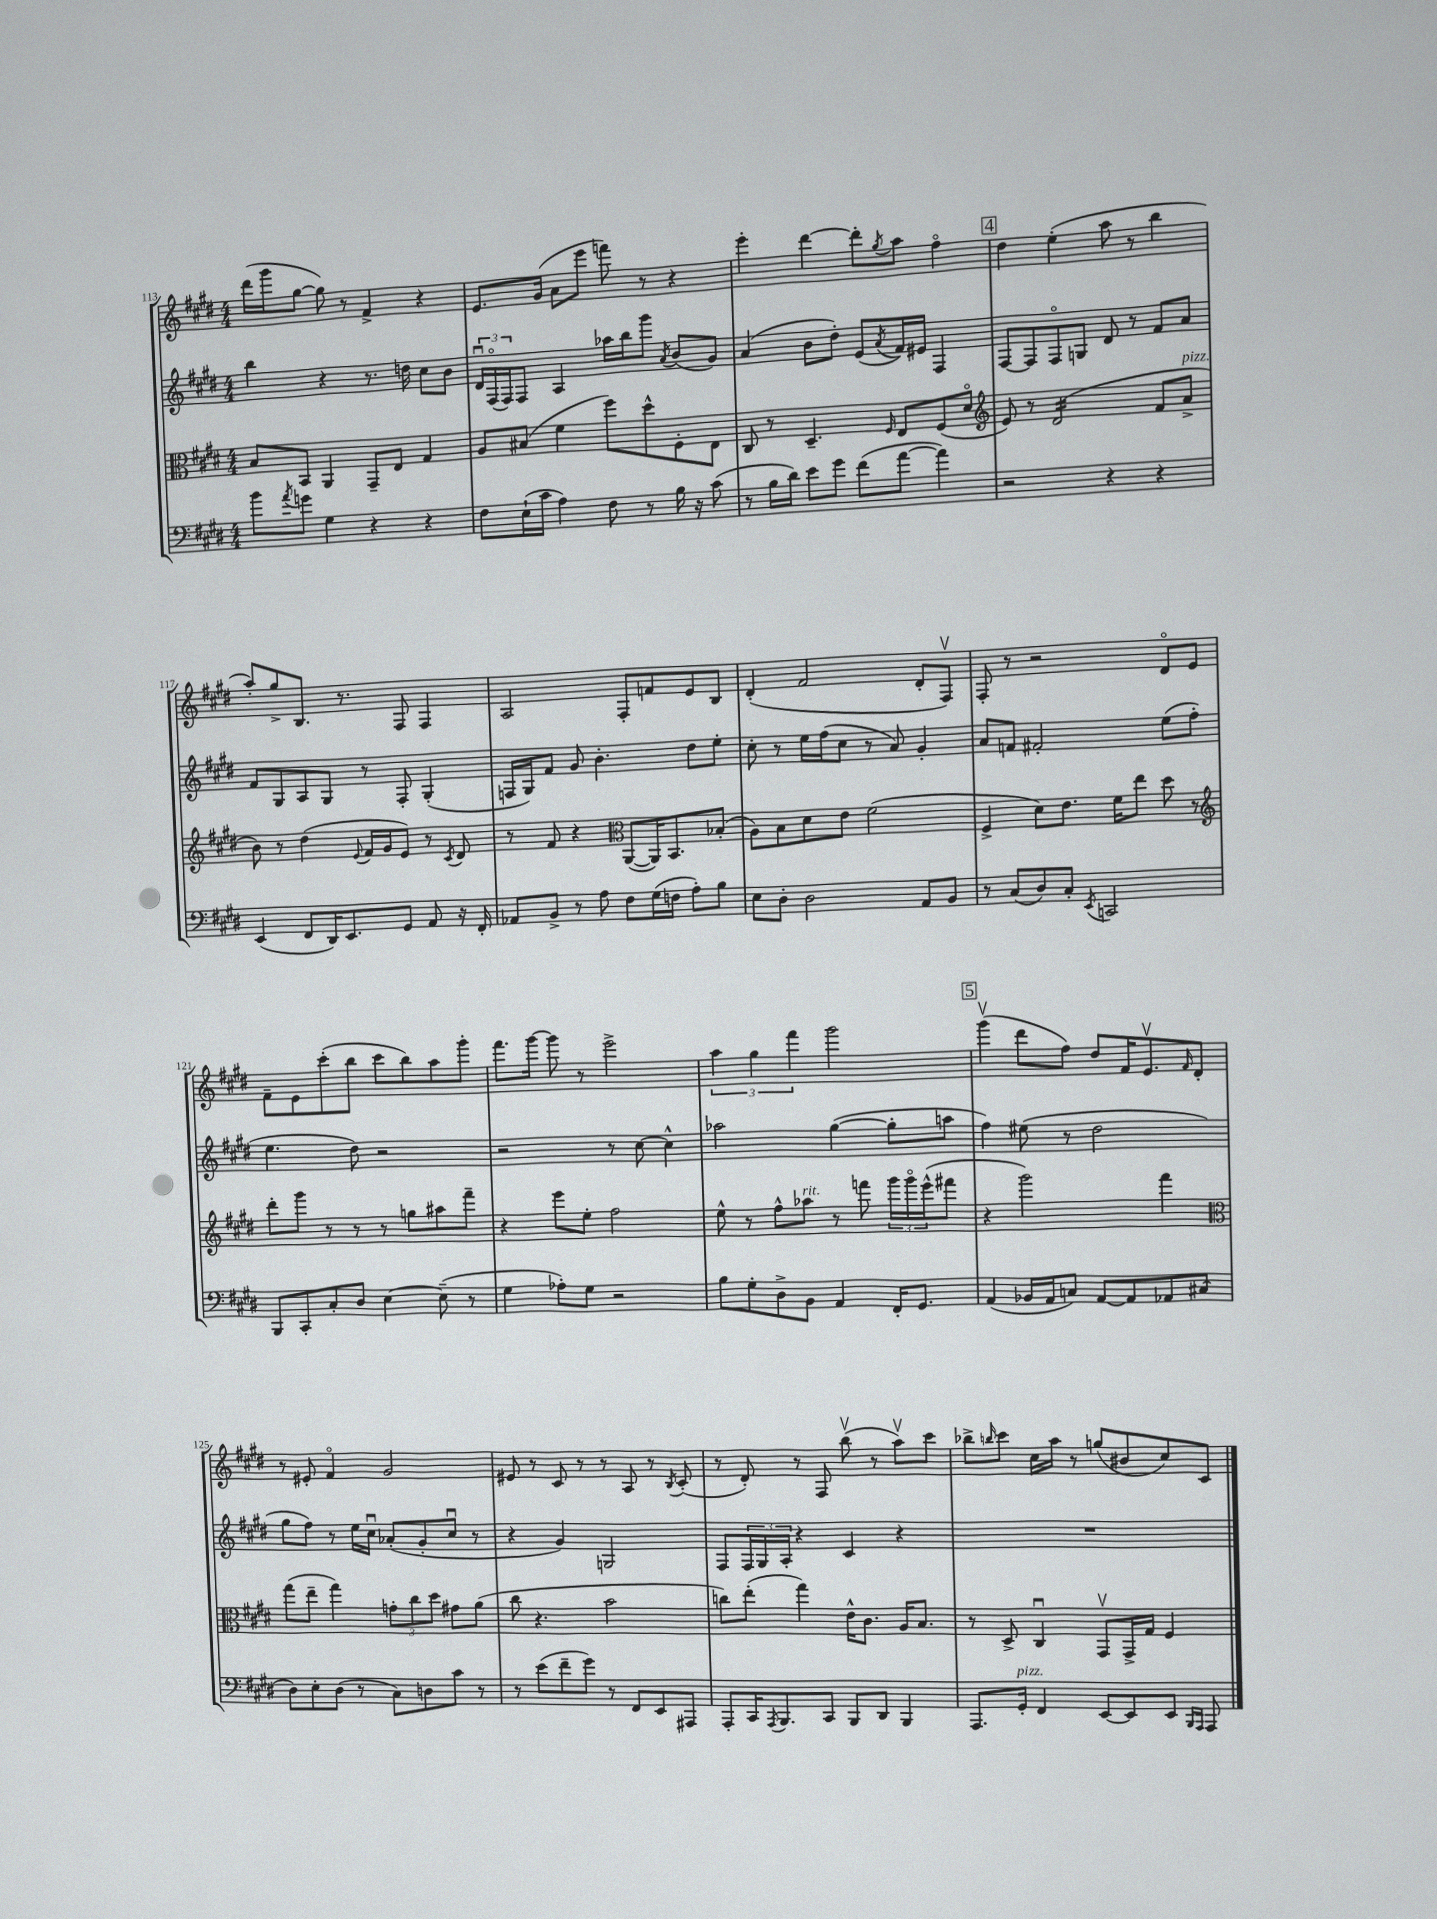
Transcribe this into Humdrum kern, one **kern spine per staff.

**kern	**kern	**kern	**kern
*staff4	*staff3	*staff2	*staff1
*clefF4	*clefC3	*clefG2	*clefG2
*k[f#c#g#d#]	*k[f#c#g#d#]	*k[f#c#g#d#]	*k[f#c#g#d#]
*M4/4	*M4/4	*M4/4	*M4/4
8b\L	8B/L	4bb\	(16ddd#\LL
.	.	.	16ggg#\J
8qa/	.	.	.
8g\J	8BB/J	.	[8gg#\J
4G#\	4AA/	4r	8gg#\])
.	.	.	8r
4r	8GG#~/L	8.r	4f#^/
.	8E/J	.	.
.	.	16dd\	.
4r	4G#/	8cc#\L	4r
.	.	8b\J	.
=	=	=	=
8F#\L	8A/L	24d#u/LL	8.e/L
.	.	(24F#o/	.
.	.	24F#/J)	.
(16E`\L	(8B#/J	8F#/J	.
16c#\JJ	.	.	(16g#/Jk
4A\)	4f#\	4A/	8a\L
.	.	.	8eee\J
8F#\	8ff#\L)	16aa-\LL	8fff\)
.	.	16bb\J	.
8r	8dd#^^\	8ggg#\J	8r
.	.	8qa/	.
16B\	8F#'\	(8b/L	4r
16r	.	.	.
(8c#\	8E\J	8g#/J)	.
=	=	=	=
8r	8C#/	(4a/	4eee'\
16B\LL	8r	.	.
16d#\JJ)	.	.	.
8e\L	4.D#~/	8b\L	[4ddd#\
8g#\J	.	8dd#'\J)	.
(8f#\L	.	(8e/L	8ddd#'\]L
.	16qqF#/	8qa/	8qgg#/
[8a\J	8E/L	16f#/L)	8aa\J
.	.	16e#/JJ	.
4a\])	(8F#/	4F#/	4ff#o\
.	8d#o/J	.	.
=	=	=	=
*	*clefG2	*	*
2r	8e/)	[8F#/L	4dd#\
.	8r	8F#/]	.
.	(2d#/	8F#o/	(4ee'\
.	.	8G/J	.
4r	.	8d#/	8aa\
.	.	8r	8r
4r	8f#/L	8f#/L	4bb\
.	8a^/J	8a/J	.
=	=	=	=
(4EE/	8b\)	8f#/L	8aa'/L)
.	8r	8G#/	8gg#^/
8FF#/L	(4dd#\	8A/	8.B/J
16DD#/K)	.	8G#/J	.
8.EE/	.	.	8.r
.	8qqe/	.	.
.	16f#/LL	8r	.
.	16g#/J	.	.
8GG#/J	8e/J)	8F#'/	8F#/
8AA/	8r	(4G#'/	4F#/
.	8qc#/	.	.
16r	8d#/	.	.
16FF#'/	.	.	.
=	=	=	=
8AA-/L	8r	16F/LL	2A/
.	.	16G#/J)	.
8BB^/J	8f#/	8f#/J	.
8r	4r	8g#/	.
8A\	.	4.b'\	.
*	*clefC3	*	*
8F#\L	([8AA/L	.	8F#'/L
(16G#\L	16AA/]K)	.	8f/
16F\JJ	8.BB/	.	.
8A'\L)	.	8dd#\L	8e/
8B\J	(8B-'/J	8ee'\J	8B/J
=	=	=	=
8E\L	8A\L)	8cc#'\	(4d#'/
8D#'\J	8B\	8r	.
2D#\	8d#\	16ee\LL	2f#/
.	.	(16ff#\J	.
.	8e\J	8cc#\J	.
.	(2f#\	8r	.
.	.	8a/)	.
8AA/L	.	4g#'/	8d#'/L
8BB/J	.	.	8F#v/J)
=	=	=	=
8r	4F#^/	8a/L	8F#'/
(8C#/L	.	8f/J	8r
8D#/)	8d#\L)	2f#'/	2r
8C#'/J	8.e\J	.	.
8qEE/	.	.	.
2CC/	.	.	.
.	16f#\LK	.	.
.	8ee\J	.	.
.	8dd#\	(8ee\L	8d#o/L
.	8r	8ff#'\J	8e/J
=	=	=	=
*	*clefG2	*	*
8BBB/L	8ddd#'\L	4.ee\	8f#~\L
8CC#'/	8ggg#\J	.	8e\
8C#'/	8r	.	(8ccc#'\
8D#/J	8r	8dd#\)	8bb\J
[4E\	8r	2r	8ccc#\L
.	8gg\L	.	8bb\)
(8E~\]	8aa#\	.	8aa\
8r	8fff#~\J	.	8ggg#'\J
=	=	=	=
4G#\	4r	2r	8.fff#\L
.	.	.	[16ggg#\Jk
8A-'\L)	8eee\L	.	8ggg#\]
8G#\J	8ee'\J	.	8r
2r	2ff#\	8r	2eee^\
.	.	[8cc#\	.
.	.	4cc#^^\]	.
=	=	=	=
8B\L	8ee^^\	2aa-\	6aa\
8G#'\	8r	.	.
.	.	.	6gg#\
8D#^\	8ff#^^\L	.	.
.	.	.	6fff#\
8BB\J	8aa-\J	.	.
4AA/	8r	([4gg#\	2ggg#\
.	8fff\	.	.
16FF#'/LK	24ggg#\LL	8gg#'\]L	.
.	24ggg#o\	.	.
8.GG#/J	.	.	.
.	(24eee^^\J	.	.
.	8fff#\J	8aa\J	.
=	=	=	=
(4AA/	4r	4ff#\)	(4ggg#v\
16BB-/LL	2ggg#\)	(8ee#\	8ddd#\L
16AA/J	.	.	.
8C/J)	.	8r	8ff#\J)
[8AA/L	.	2dd#\	8dd#/L
8AA/]	.	.	16f#/K
.	.	.	8.ev/
8AA-/	4fff#\	.	.
.	.	.	16qqf#/
(8C#/J	.	.	8d#'/J
=	=	=	=
*	*clefC3	*	*
8D#\L)	(8gg#\L	8gg#\L	8r
8E'\	8ee~\J	8ff#\J)	8e#'/
(8D#\J	4gg#\)	8r	4f#o/
8r	.	16ee\LL	.
.	.	16cc#u\JJ	.
8C#\L)	12g'\L	(8a-'/L	2g#/
.	12cc#\	.	.
8D\	.	8g#'/	.
.	12dd#\J	.	.
8c#\J	8g#\L	8cc#u/J	.
8r	(8a\J	8r	.
=	=	=	=
8r	8cc#\	4r	8e#/
(8e\L	4.r	.	8r
8f#~\	.	4g#/)	8c#/
8g#\J)	.	.	8r
8r	2b\	2G/	8r
8FF#/L	.	.	8A/
8EE/	.	.	8r
.	.	.	8qB/
8AAA#/J	.	.	(8c#'/
=	=	=	=
8AAA'/L	8cc\L)	8F#/L	8r
16CC#/K	(8ee'\J	24F#/L	8d#'/)
.	.	24G#/	.
8qAAA/	.	.	.
8.BBB/	.	.	.
.	.	24A'/JJ	.
.	4gg#\)	4r	8r
8CC#/J	.	.	8F#/
8BBB/L	16e^^\LK	4c#/	(8bbv\
.	8.c#\J	.	.
8DD#/J	.	.	8r
4BBB/	16A/LK	4r	8aav\L)
.	8.B/J	.	.
.	.	.	8ccc#\J
=	=	=	=
8.AAA/L	8r	1r	8bb-^\L
.	.	.	16qqbb/
.	8D#^/	.	8ccc#\J
16GG#'/Jk	.	.	.
4FF#/	4C#u/	.	16cc#\LL
.	.	.	16aa\JJ
.	.	.	8r
[8EE/L	8GG#v/L	.	(8gg/L
8EE/]	16GG#^/L	.	8b#/
.	16G#/JJ	.	.
8EE/J	4F#/	.	8cc#/)
16qqBBB/LL	.	.	.
16qqAAA/JJ	.	.	.
8AAA/	.	.	8c#/J
==	==	==	==
*-	*-	*-	*-
